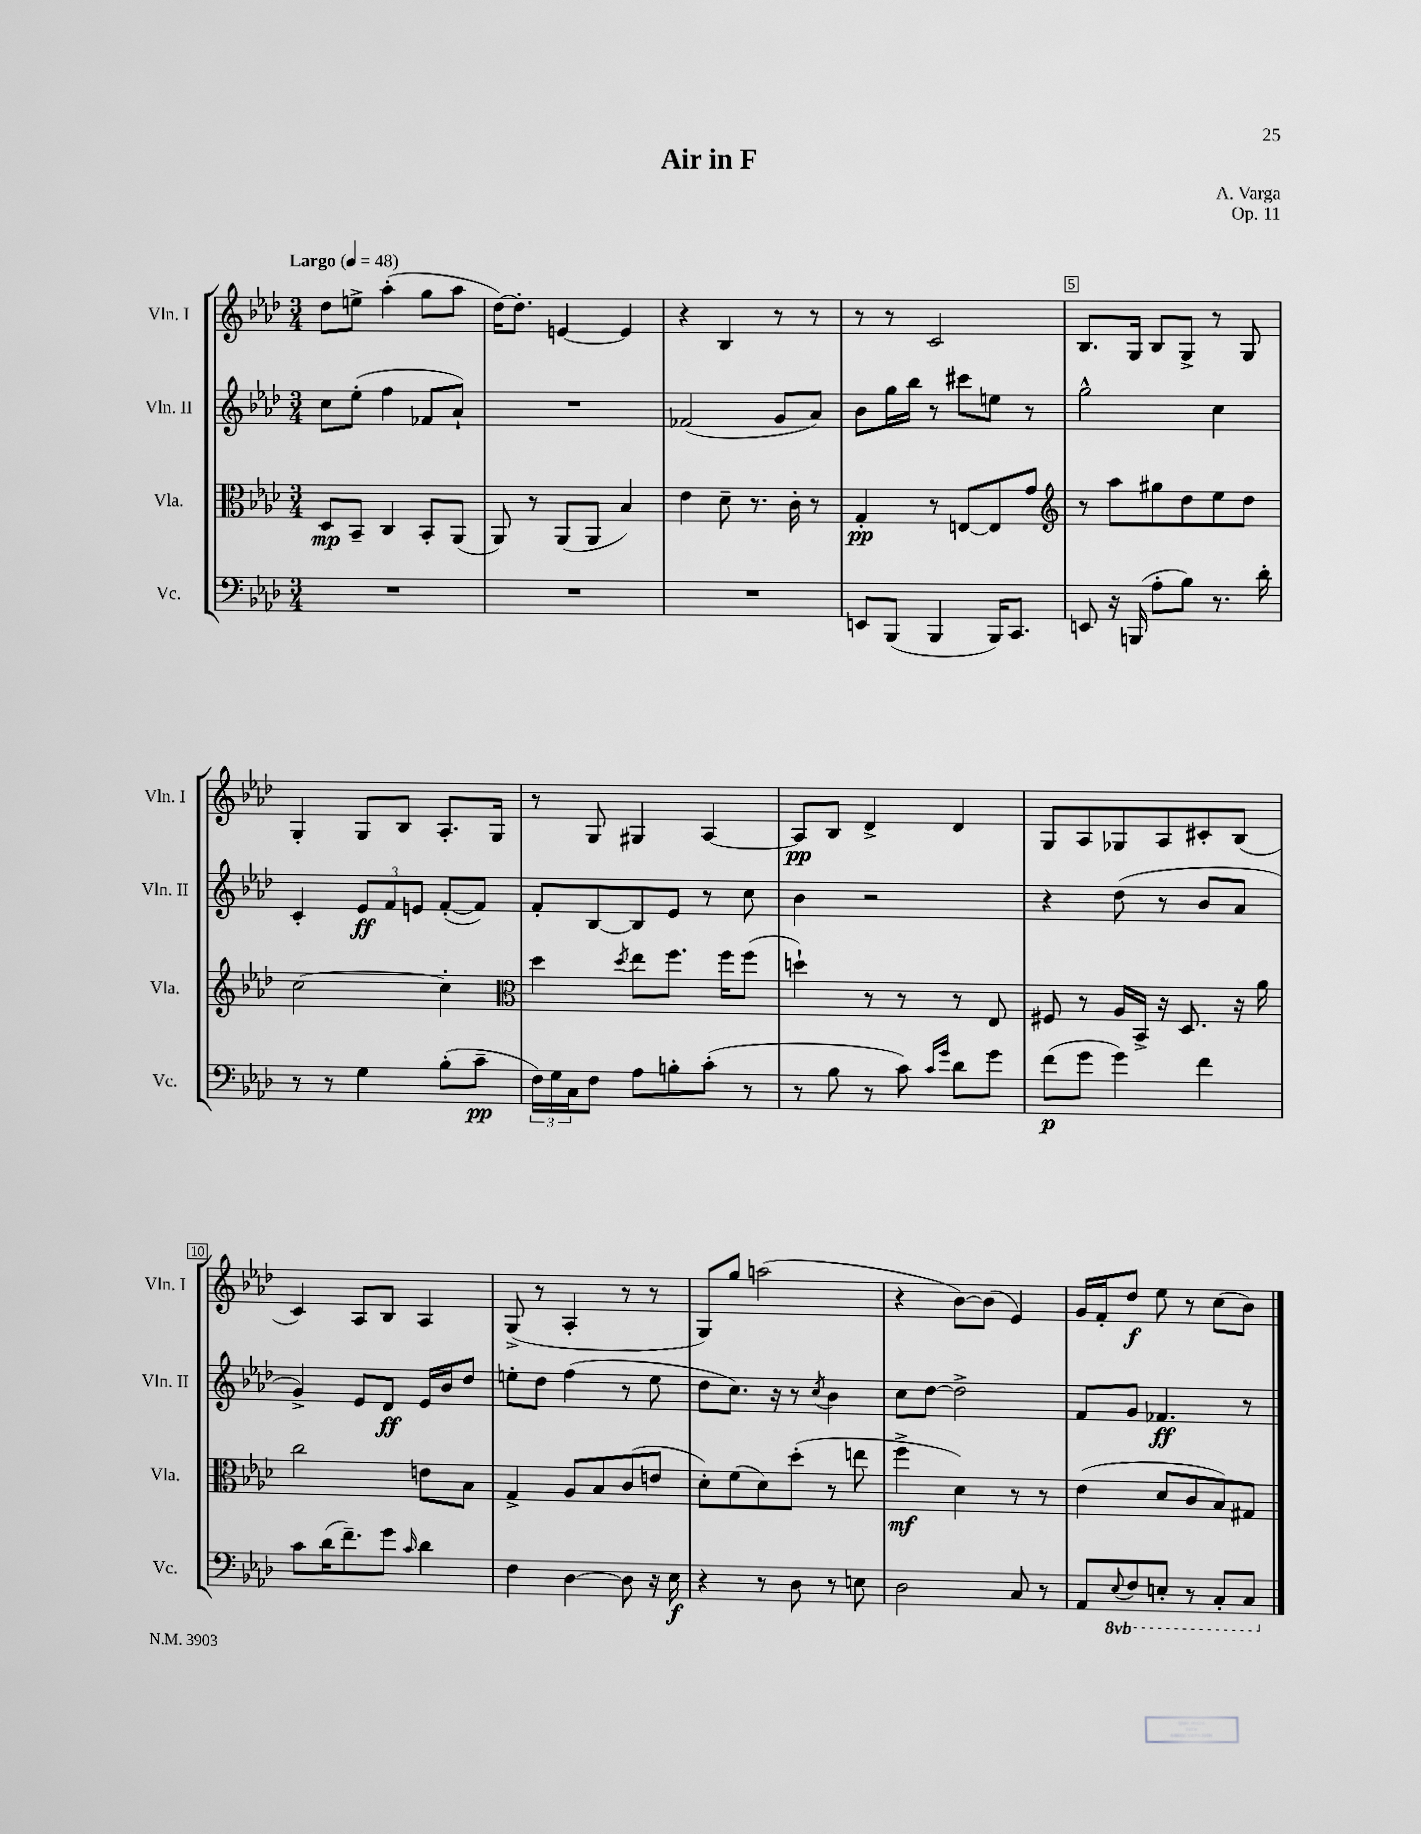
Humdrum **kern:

**kern	**kern	**kern	**kern
*staff4	*staff3	*staff2	*staff1
*clefF4	*clefC3	*clefG2	*clefG2
*k[b-e-a-d-]	*k[b-e-a-d-]	*k[b-e-a-d-]	*k[b-e-a-d-]
*M3/4	*M3/4	*M3/4	*M3/4
*MM48	*MM48	*MM48	*MM48
2.r	8D-	8cc	8dd-
.	8BB-~	(8ee-'	8ee^
.	4C	4ff	(4aa-'
.	8BB-'	8f-	8gg
.	(8AA-	8a-`)	8aa-
=	=	=	=
2.r	8AA-)	2.r	[16dd-)
.	.	.	8.dd-']
.	8r	.	.
.	(8AA-	.	[4e
.	8AA-	.	.
.	4B-)	.	4e]
=	=	=	=
2.r	4e-	(2f-	4r
.	8d-~	.	4B-
.	8.r	.	.
.	.	8g	8r
.	16c'	.	.
.	8r	8a-)	8r
=	=	=	=
8EE	4G'	8b-	8r
(8BBB-	.	16gg	8r
.	.	16bb-	.
4BBB-	8r	8r	2c
.	[8E	8ccc#	.
16BBB-)	8E]	8ee	.
8.CC	.	.	.
.	8g	8r	.
=	=	=	=
*	*clefG2	*	*
8EE	8r	2gg^^	8.B-
16r	8aa-	.	.
(16BBB	.	.	16G
8A-'	8gg#	.	8B-
8B-)	8dd-	.	8G^
8.r	8ee-	4cc	8r
.	8dd-	.	8G
16d-'	.	.	.
=	=	=	=
8r	[2cc	4c'	4G'
8r	.	.	.
4G	.	12e-	8G
.	.	12f	.
.	.	.	8B-
.	.	12e	.
(8B-'	4cc']	([8f'	8.A-'
8c~	.	8f])	.
.	.	.	16G
=	=	=	=
*	*clefC3	*	*
24F)	4dd-	8f'	8r
24G	.	.	.
24C	.	.	.
8F	.	[8B-	8G
.	8qdd-	.	.
8A-	8ee-	8B-]	4G#
8B'	8.ff	8e-	.
(8c'	.	8r	[4A-
.	16ff	.	.
8r	(8ff	8cc	.
=	=	=	=
8r	4dd`)	4b-	8A-]
8B-	.	.	8B-
8r	8r	2r	4d-^
8c)	8r	.	.
16qqc	.	.	.
16qqg	.	.	.
8d-	8r	.	4d-
8g	8E-	.	.
=	=	=	=
(8f	8F#	4r	8G
8g	8r	.	8A-
4g)	16A-	(8dd-	8G-
.	16BB-^	.	.
.	16r	8r	8A-
.	8.D-	.	.
4f	.	8b-	8c#'
.	16r	8a-	(8B-
.	16a-	.	.
=	=	=	=
8c	2cc	4g^)	4c)
(16d-	.	.	.
8.f~)	.	.	.
.	.	8e-	8A-
8g	.	8d-	8B-
16qqc	.	.	.
4d-	8e	16e-	4A-
.	.	16b-	.
.	8B-	8dd-	.
=	=	=	=
4F	4G^	8ee'	(8G^
.	.	8dd-	8r
[4D-	8A-	(4ff	4A-'
.	8B-	.	.
8D-]	(8c	8r	8r
16r	8e	8ee	8r
16E-	.	.	.
=	=	=	=
4r	8d-')	8dd-	8G)
.	(8f	8.cc)	8gg
8r	8d-)	.	(2aa
.	.	16r	.
8D-	(8dd-'	8r	.
.	.	8qcc	.
8r	8r	4b-	.
8E	8ee	.	.
=	=	=	=
2D-	4ff^	8cc	4r
.	.	[8dd-	.
.	4d-)	2dd-^]	[8b-)
.	.	.	(8b-]
8C	8r	.	4e-)
8r	8r	.	.
=	=	=	=
8AA-	(4e-	8f	16g
.	.	.	16f'
8qqEE-	.	.	.
8FF	.	8g	8dd-
8EE'	8d-	4.f-	8ee-
8r	8c	.	8r
8CC'	8B-)	.	(8cc
8CC	8G#	8r	8b-)
==	==	==	==
*-	*-	*-	*-
